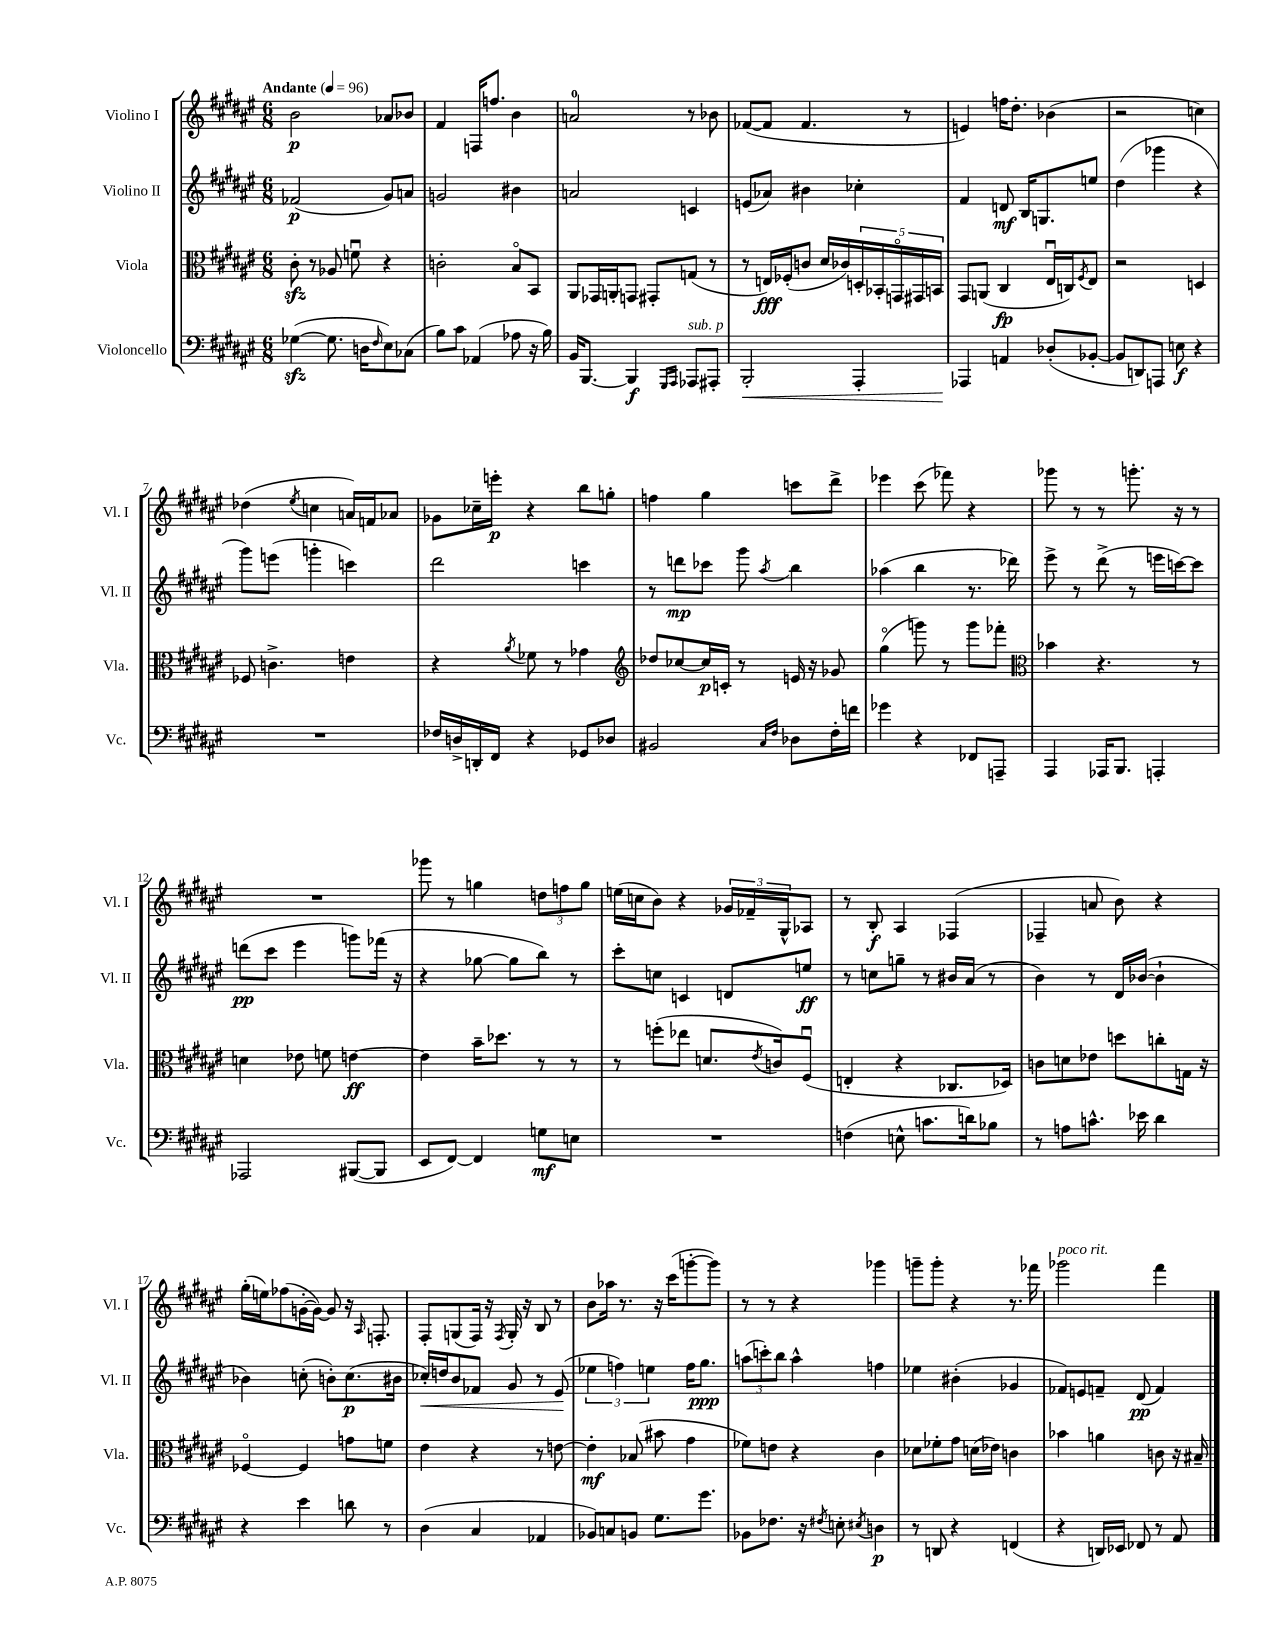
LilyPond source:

<<
\new StaffGroup <<
\new Staff = "s0" \with { instrumentName = "Violino I" shortInstrumentName = "Vl. I" } {
    \clef treble \key fis \major \numericTimeSignature \time 6/8 \tempo "Andante" 4 = 96
    b'2\p aes'8 bes'8 |
    fis'4 f16 f''8. b'4 |
    a'2-0 r8 bes'8 |
    fes'8~( fes'8 fes'4. r8 |
    e'4) f''16 dis''8.-. bes'4( |
    r2 c''4) |
    des''4( \acciaccatura { eis''8 } c''4 a'16) f'16 aes'8 |
    ges'8 ces''16-- e'''16-.\p r4 b''8 g''8-. |
    f''4 gis''4 c'''8 dis'''8-> |
    ees'''4 cis'''8( fes'''8) r4 |
    ges'''8 r8 r8 g'''8.-. r16 r8 |
    R2. |
    ges'''8 r8 g''4 \tuplet 3/2 { d''8 f''8 g''8 } |
    e''16( c''16 b'8) r4 \tuplet 3/2 { ges'16 fes'16-- gis16-^ } aes8 |
    r8 b8-.\f ais4 fes4( |
    fes4-- a'8 b'8) r4 |
    gis''16-.( e''16) fes''8( g'16~-. g'16~) g'8 r16 \grace { ais16 } f8.-. |
    fis8-. g8( fis16) r16 \acciaccatura { fis8 } g16-. r16 b8 r8 |
    b'8 aes''16 r8. r16 cis'''16( g'''8~-. g'''8) |
    r8 r8 r4 ges'''4 |
    g'''8-- g'''8-. r4 r8. fes'''16 |
    ges'''2^\markup { \italic "poco rit." } fis'''4 \bar "|." |
}
\new Staff = "s1" \with { instrumentName = "Violino II" shortInstrumentName = "Vl. II" } {
    \clef treble \key fis \major \numericTimeSignature \time 6/8
    fes'2\p( gis'8) a'8 |
    g'2 bis'4 |
    a'2 c'4 |
    e'8( aes'8) bis'4 ces''4-. |
    fis'4 d'8\mf b16 g8. e''8 |
    dis''4( ges'''4 r4 |
    gis'''8) e'''8( g'''4-. c'''4) |
    dis'''2 c'''4 |
    r8 d'''8\mp ces'''8 gis'''8 \acciaccatura { ais''8 } b''4 |
    aes''4( b''4 r8. des'''16) |
    eis'''8-> r8 dis'''8->( r8 e'''16 c'''16~) c'''8 |
    d'''8\pp( cis'''8 eis'''4 g'''8) fes'''16( r16 |
    r4 ges''8~ ges''8 b''8) r8 |
    cis'''8-. c''8 c'4 d'8 e''8\ff |
    r8 c''8 g''8-- r8 bis'16 ais'16( r8 |
    b'4) r8 dis'16 bes'16~( bes'4-! |
    bes'4) c''8-.( b'8-.) c''8.\p( bis'16 |
    ces''16-.\<) d''16 b'8 fes'8 gis'8 r8 eis'8\!( |
    \tuplet 3/2 { ees''4 f''4) e''4 } f''16 gis''8.\ppp |
    \tuplet 3/2 { a''8( c'''8-.) b''8 } a''4-^ f''4 |
    ees''4 bis'4-.( ges'4 |
    fes'8) e'8 f'8-- dis'8\pp( f'4) \bar "|." |
}
\new Staff = "s2" \with { instrumentName = "Viola" shortInstrumentName = "Vla." } {
    \clef alto \key fis \major \numericTimeSignature \time 6/8
    cis'8-.\sfz r8 aes8 f'8\downbow r4 |
    c'2-. b8\flageolet b,8 |
    ais,8 ges,16 a,16-. g,8 gis,8-. g8( r8 |
    r8 e16\fff) fes16-.( c'8 dis'16 ces'16) \tuplet 5/4 { d16-. bes,16-. g,16\flageolet gis,16 b,16 } |
    gis,8 a,8( cis4\fp eis16\downbow c16) \acciaccatura { fis8 } eis8 |
    r2 d4 |
    fes8 c'4.-> e'4 |
    r4 \acciaccatura { ais'8 } fes'8 r8 ges'4 |
    \clef treble des''8 ces''8~ ces''16\p c'16-. r8 e'16 r16 ges'8 |
    gis''4\flageolet( g'''8) r8 g'''8 fes'''8-. |
    \clef alto bes'4 r4. r8 |
    d'4 ees'8 f'8 e'4~\ff |
    e'4 b'16-- des''8. r8 r8 |
    r8 f''8-.( ees''8 d'8. \acciaccatura { eis'8 } c'16) fis8\downbow( |
    e4-. r4 ces8. des16) |
    c'8 d'8 ees'8 d''8 c''8-. g16 r16 |
    fes4~\flageolet fes4 g'8 f'8 |
    eis'4 r4 r8 e'8~ |
    e'4-.\mf bes8( bis'8 gis'4 |
    fes'8) e'8 r4 cis'4 |
    des'8 fes'8-. gis'8 d'16( ees'16) c'4 |
    bes'4 a'4 c'8 r16 bis16-- \bar "|." |
}
\new Staff = "s3" \with { instrumentName = "Violoncello" shortInstrumentName = "Vc." } {
    \clef bass \key fis \major \numericTimeSignature \time 6/8
    ges4~\sfz( ges8. d16 \grace { fis16 } eis8) ces8( |
    b8) cis'8 aes,4( aes8 r16 b16) |
    b,16 b,,8.~ b,,4\f \grace { gis,,16 ais,,16 } aes,,8^\markup { \italic "sub. p" } ais,,8-. |
    b,,2-.\< ais,,4-. |
    aes,,4\! a,4 des8-.( bes,8~-. |
    bes,8 d,8) a,,8 e8\f r4 |
    R2. |
    fes16 d16-> d,16-. fis,16 r4 ges,8 des8 |
    bis,2 \grace { cis16 fis16 } des8 fis16-. f'16 |
    ges'4 r4 fes,8 a,,8-- |
    ais,,4 aes,,16 b,,8. a,,4-. |
    aes,,2 bis,,8~( bis,,8 |
    eis,8 fis,8~) fis,4 g8\mf e8 |
    R2. |
    f4( e8-^ c'8. d'16) bes8 |
    r8 a8 c'8.-^ ees'16 dis'4 |
    r4 eis'4 d'8 r8 |
    dis4( cis4 aes,4 |
    bes,8) c8 b,8 gis8. gis'8. |
    bes,8 fes8. r16 \acciaccatura { fis8 } e8-. \acciaccatura { eis8 } d4\p |
    r8 d,8 r4 f,4( |
    r4 d,16) ees,16 fes,8 r8 ais,8 \bar "|." |
}
>>
>>
